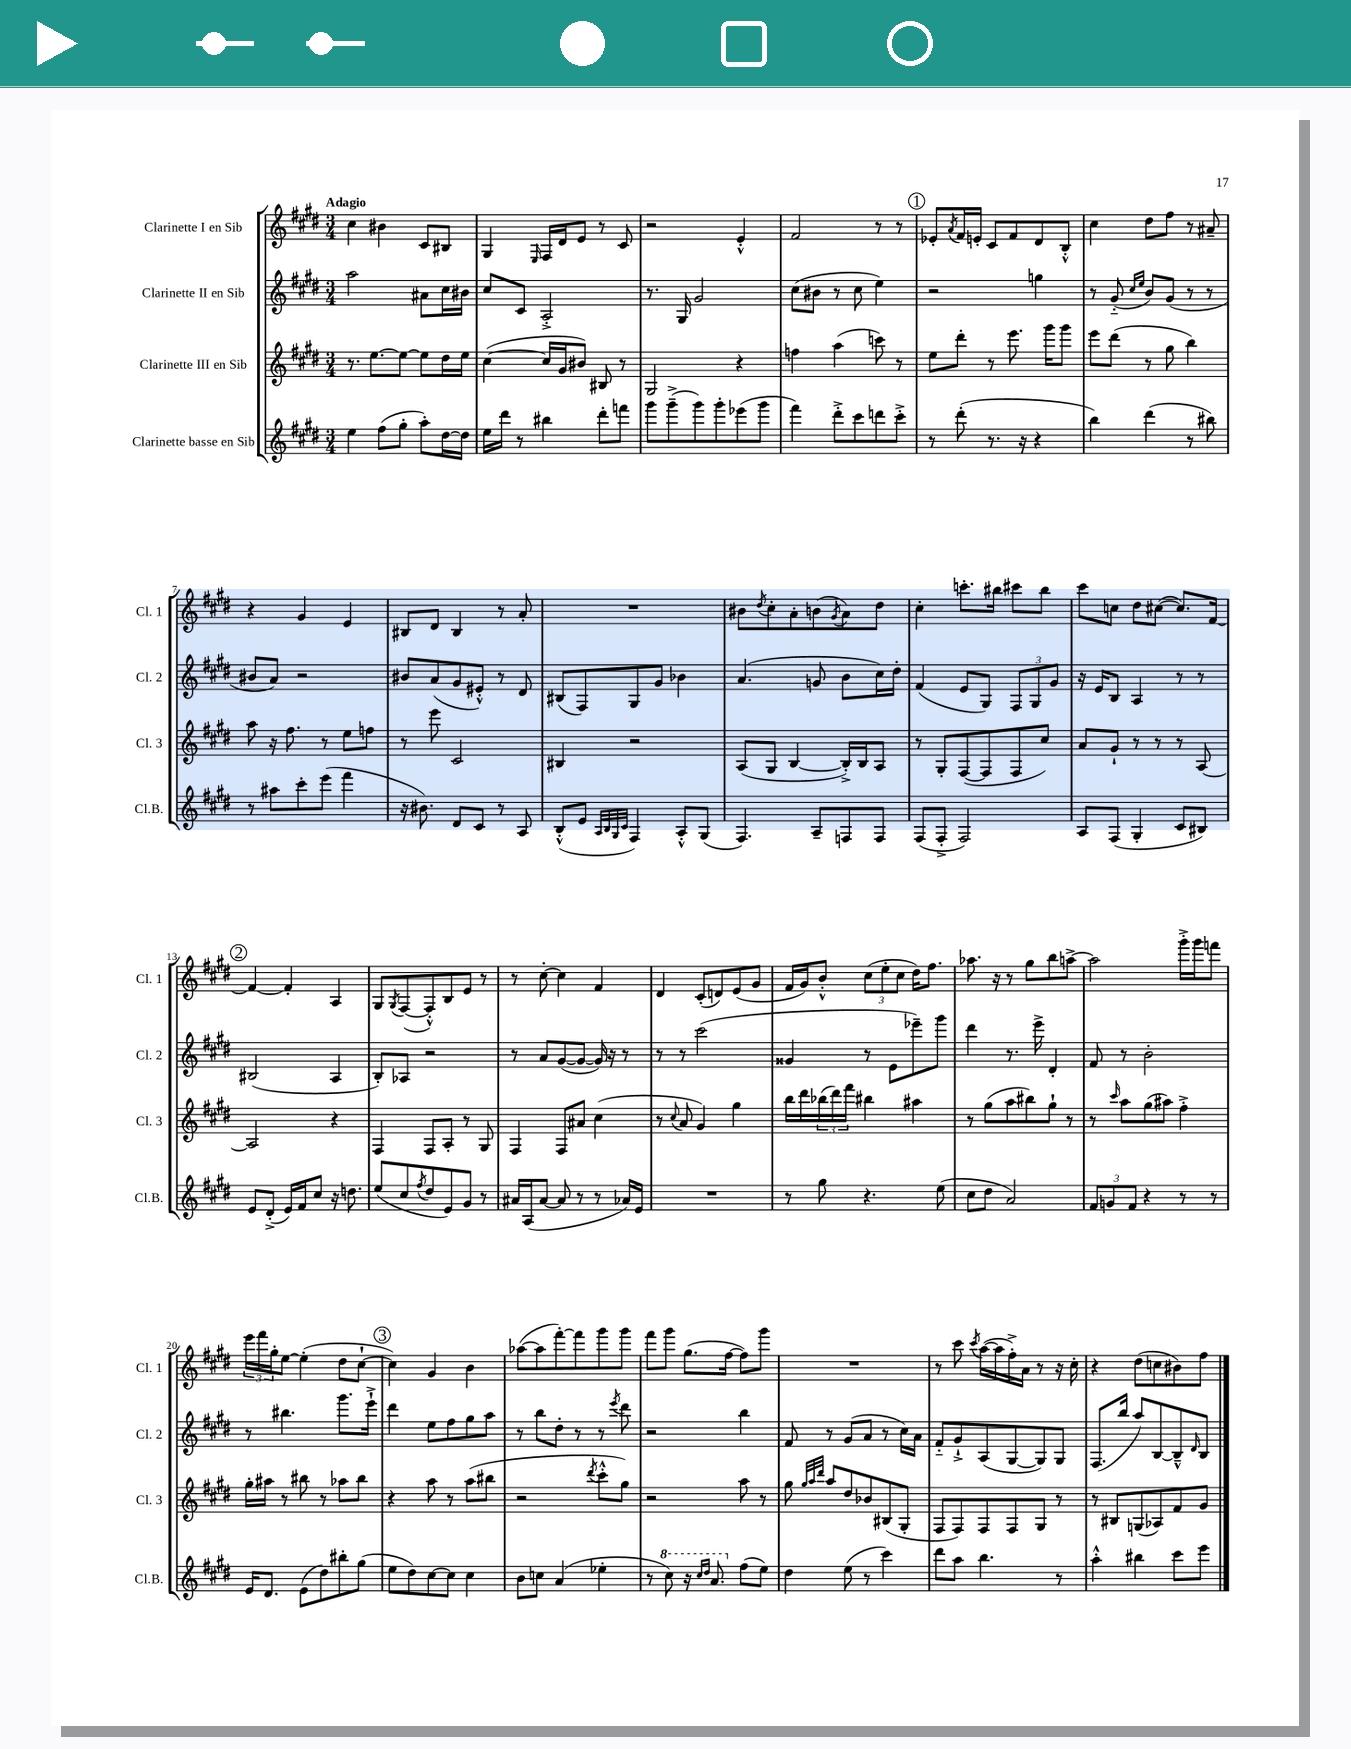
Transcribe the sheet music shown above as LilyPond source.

<<
\new StaffGroup <<
\new Staff = "s0" \with { instrumentName = "Clarinette I en Sib" shortInstrumentName = "Cl. 1" } {
    \clef treble \key e \major \numericTimeSignature \time 3/4 \tempo "Adagio"
    cis''4 bis'4 cis'8 bis8 |
    gis4 \grace { e16 } fis16 dis'16 e'8 r8 cis'8 |
    r2 e'4-.-^ |
    fis'2 r8 r8 |
    \mark \markup { \circle "1" } ees'8-. \acciaccatura { a'8 } fis'16 e'16-. cis'8 fis'8 dis'8 b8-.-^ |
    cis''4 dis''8 fis''8 r8 ais'8-- |
    r4 gis'4 e'4 |
    bis8 dis'8 bis4 r8 a'8-. |
    R2. |
    bis'8 \acciaccatura { dis''8 } cis''8-. a'8-. b'8( \acciaccatura { gis'8 } a'8) dis''8 |
    cis''4-. c'''8.-. bis''16 cis'''8 bis''8 |
    cis'''8 c''8 dis''8 cis''8~( cis''8.) fis'16~ |
    \mark \markup { \circle "2" } fis'4~ fis'4-. a4 |
    gis8 \acciaccatura { gis8 } fis8~( fis8-.-^) b8 e'8 r8 |
    r8 cis''8~-. cis''4 fis'4 |
    dis'4 cis'8-.( d'8) e'8( gis'8 |
    fis'16 gis'16) b'8-.-^ \tuplet 3/2 { cis''8( e''8-. cis''8 } dis''16) fis''8. |
    aes''8. r16 r8 gis''8 b''8 a''8~-> |
    a''2 gis'''16-.-> gis'''16 f'''8 |
    \tuplet 3/2 { e'''16 fis'''16 gis''16-. } e''8~ e''4-.( dis''8 cis''8~-! |
    \mark \markup { \circle "3" } cis''4) gis'4 b'4 |
    aes''8~( aes''8 fis'''8~-.) fis'''8 gis'''8 gis'''8 |
    fis'''8 gis'''8 gis''8.( fis''16~ fis''8) gis'''8 |
    R2. |
    r8 cis'''8 \acciaccatura { cis'''8 } a''16~( a''16 fis''16-.->) a'16 r8 r16 cis''16-. |
    r4 dis''8( c''8 bis'8) fis''8 \bar "|." |
}
\new Staff = "s1" \with { instrumentName = "Clarinette II en Sib" shortInstrumentName = "Cl. 2" } {
    \clef treble \key e \major \numericTimeSignature \time 3/4
    a''2 ais'8 cis''16 bis'16 |
    cis''8 cis'8 a2-.-> |
    r8. gis16 gis'2 |
    cis''8( bis'8 r8 cis''8 e''4) |
    \mark \markup { \circle "1" } r2 g''4 |
    r8 gis'8-_( \grace { cis''16 e''16 } b'8) gis'8( r8 r8 |
    bis'8 a'8) r2 |
    bis'8 a'8( gis'8 eis'8-.-^) r8 dis'8 |
    bis8( fis8) gis8 gis'8 bes'4 |
    a'4.( g'8 b'8 cis''16) dis''16-. |
    fis'4( e'8 gis8) \tuplet 3/2 { fis8 gis8 gis'8 } |
    r16 e'16 b8 a4 r8 r8 |
    \mark \markup { \circle "2" } bis2( a4 |
    b8-.) aes8 r2 |
    r8 a'8 gis'8~( gis'8~ gis'16) r16 r8 |
    r8 r8 cis'''2( |
    gisis'4 r8 e'8 ees'''8--) gis'''8 |
    dis'''4 r8. e'''16-> dis'4-. |
    fis'8 r8 b'2-. |
    r8 bis''4. gis'''8. e'''16-!-> |
    \mark \markup { \circle "3" } dis'''4 e''8 fis''8 gis''8 a''8 |
    r8 b''8 dis''8-. r8 r8 \acciaccatura { e'''8 } dis'''8 |
    r2 b''4 |
    fis'8 r8 gis'8( a'8 r8 cis''16) a'16 |
    fis'8-_ gis'8-!-> a8( gis8~ gis8) gis8 |
    fis8.( b''16 a''8) b8~ b8---^ \grace { dis'16 } b8 \bar "|." |
}
\new Staff = "s2" \with { instrumentName = "Clarinette III en Sib" shortInstrumentName = "Cl. 3" } {
    \clef treble \key e \major \numericTimeSignature \time 3/4
    r8. e''8.~ e''8~ e''8 dis''16 e''16 |
    cis''4~( cis''16 gis'16 bis'8) bis8 r8 |
    gis2 r4 |
    f''4 a''4( c'''8) r8 |
    \mark \markup { \circle "1" } e''8 dis'''8-. r8 e'''8. gis'''16 gis'''8 |
    e'''8 dis'''8( r8 gis''8 b''4) |
    a''8 r16 fis''8. r8 e''8 f''8 |
    r8 e'''8 cis'2 |
    bis4 r2 |
    a8( gis8 b4~ b16-.->) b16 a8 |
    r8 gis8-. fis8~( fis8 fis8 cis''8) |
    a'8 gis'8-! r8 r8 r8 a8~ |
    \mark \markup { \circle "2" } a2 r4 |
    fis4 fis8 a8-. r8 gis8 |
    fis4 fis8 ais'8 cis''4( |
    r8 \appoggiatura { cis''8 } a'8 gis'4) gis''4 |
    b''16 dis'''16 \tuplet 3/2 { bes''16( dis'''16) fis'''16 } bis''4 ais''4 |
    r8 gis''8( a''8 bis''8) gis''8-! r8 |
    r8 \grace { cis'''16 } a''8 gis''8( ais''8) fis''4-.-> |
    gis''16-. ais''16 r8 bis''8 r8 aes''8 bis''8 |
    \mark \markup { \circle "3" } r4 a''8 r8 a''8( bis''8 |
    r2 \acciaccatura { dis'''8 } cis'''8-.-^ gis''8) |
    r2 a''8 r8 |
    gis''8 \grace { gis''32 a''32 dis'''32 } a''8 dis''8 bes'8 bis8( gis8-. |
    fis8 fis8) fis8 fis8 gis8 r8 |
    r8 bis8 g8( aes8) fis'8 gis'8 \bar "|." |
}
\new Staff = "s3" \with { instrumentName = "Clarinette basse en Sib" shortInstrumentName = "Cl.B." } {
    \clef treble \key e \major \numericTimeSignature \time 3/4
    e''4 fis''8( gis''8-. a''8-.) dis''16~ dis''16 |
    e''16 dis'''16 r8 bis''4 dis'''8-. f'''8 |
    gis'''8 gis'''8--->( gis'''8) gis'''8-. ees'''8( gis'''8 |
    fis'''4) dis'''8-.-> cis'''8 d'''8 cis'''8-.-> |
    \mark \markup { \circle "1" } r8 dis'''8-.( r8. r16 r4 |
    b''4) dis'''4( r8 bis''8) |
    r8 ais''8 cis'''8-. e'''8( fis'''4 |
    r16 bis'8.) dis'8 cis'8 r8 a8 |
    b8-.-^( e'8 \grace { a32 b32 gis32 cis'32 } fis4) a8-.-^ gis8( |
    fis4.) a8-- f8 f8 |
    fis8( fis8-.-> fis2) |
    a8 fis8( gis4-. cis'8 bis8) |
    \mark \markup { \circle "2" } e'8 dis'8-.->( e'16) fis'16 cis''8 r16 d''8. |
    e''8( cis''8 \acciaccatura { fis''8 } dis''8 e'8) gis'8 r8 |
    ais'16 a16( ais'8~ ais'8 r8 r8 aes'16) e'16 |
    R2. |
    r8 gis''8 r4. e''8( |
    cis''8 dis''8 a'2) |
    \tuplet 3/2 { fis'8 g'8 fis'8 } r4 r8 r8 |
    e'16 dis'8. e'8( dis''8) bis''8-. gis''8( |
    \mark \markup { \circle "3" } e''8 dis''8) cis''8~ cis''8 cis''4 |
    b'8 c''8 a'4( ees''4-. |
    r8 \ottava #1 cis'''8) r16 \grace { cis'''16 dis'''16 } a''8. \ottava #0 fis''8( e''8) |
    dis''4 e''8( r8 cis'''4) |
    dis'''8 a''8 b''4. r8 |
    a''4-.-^ bis''4 cis'''8 e'''8 \bar "|." |
}
>>
>>
